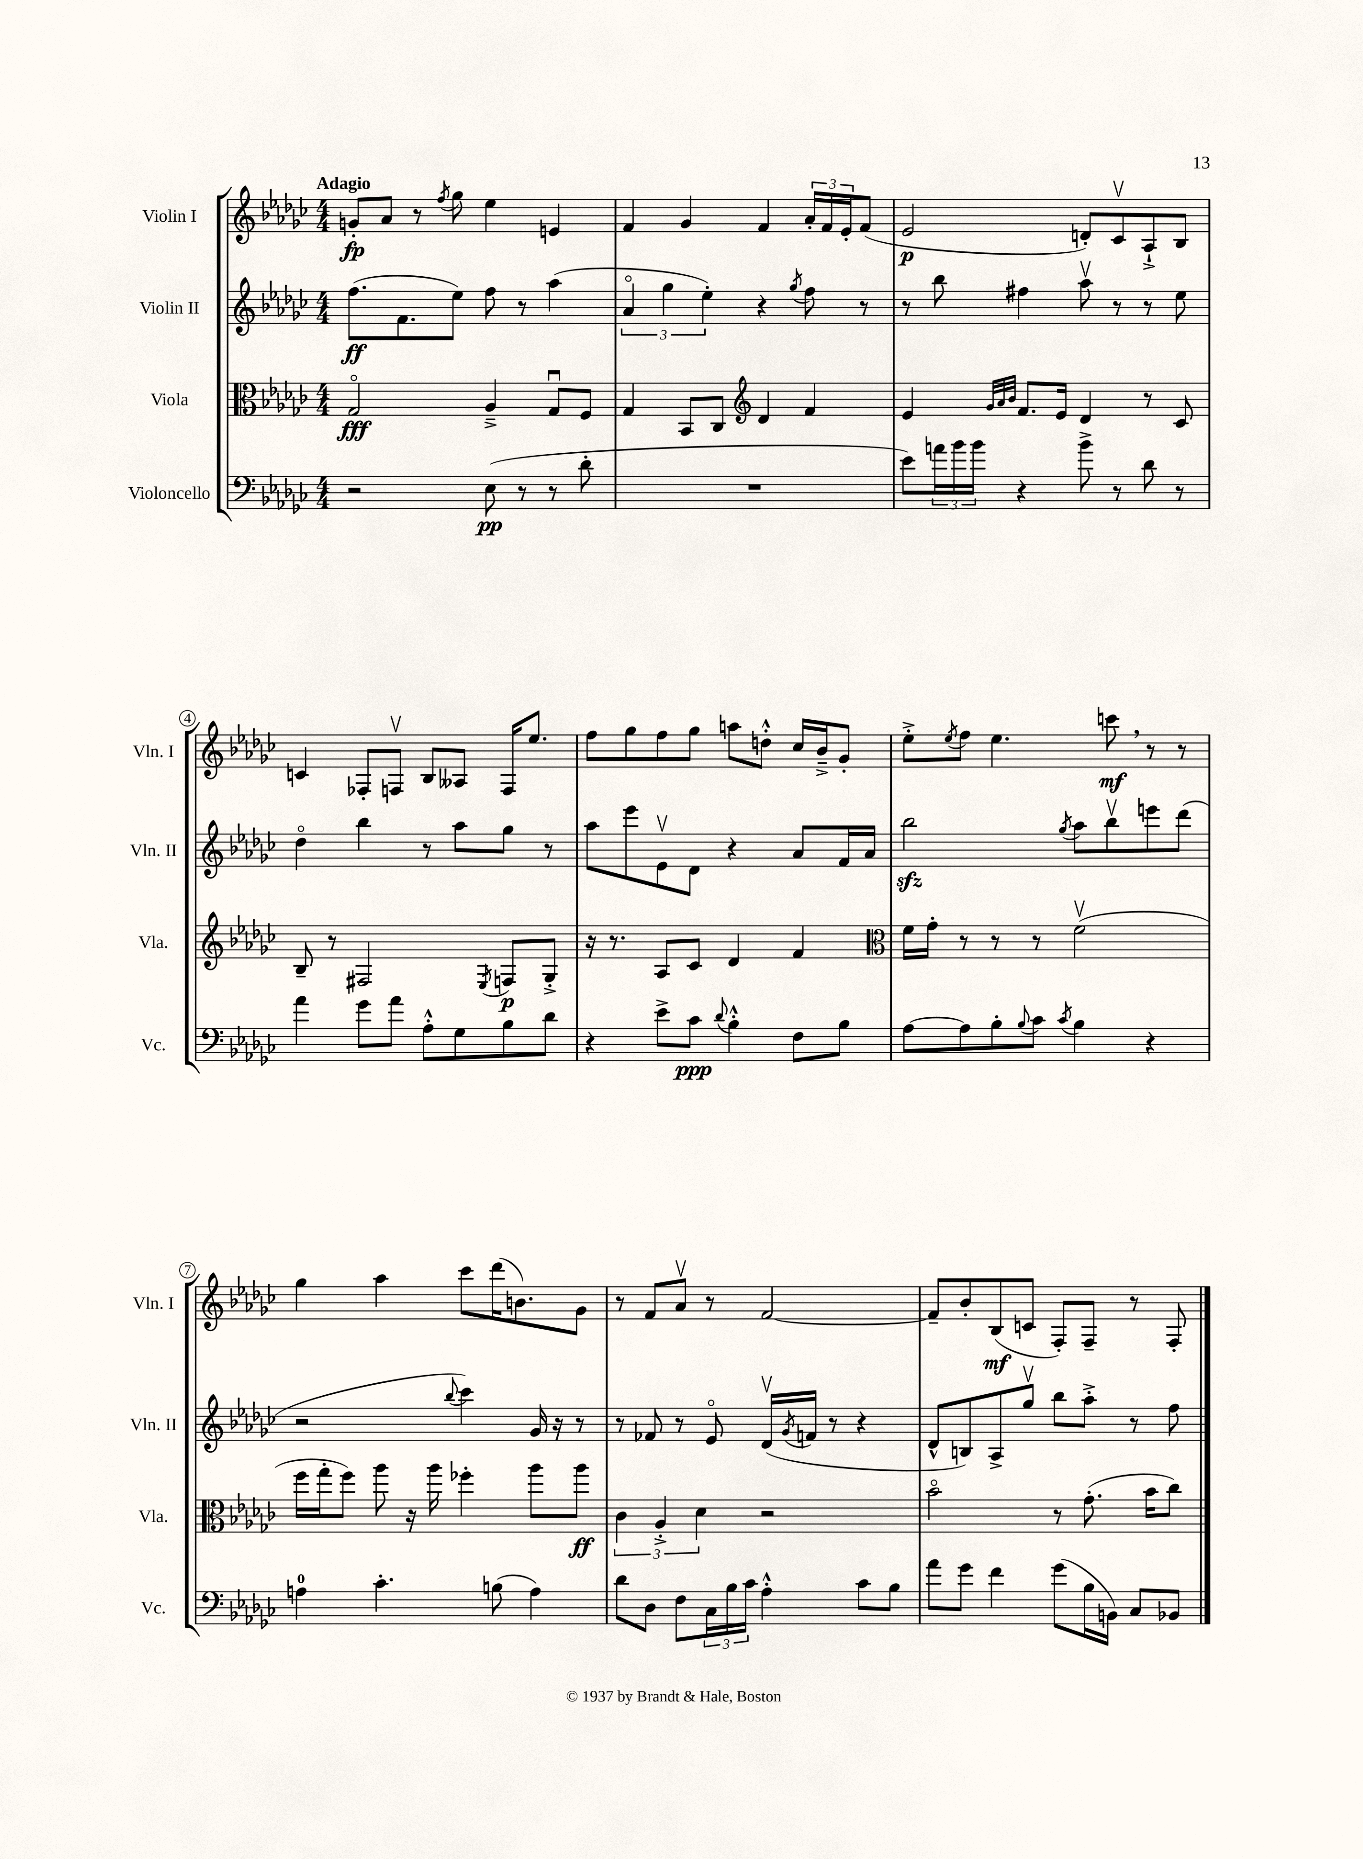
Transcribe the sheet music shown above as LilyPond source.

<<
\new StaffGroup <<
\new Staff = "s0" \with { instrumentName = "Violin I" shortInstrumentName = "Vln. I" } {
    \clef treble \key ges \major \numericTimeSignature \time 4/4 \tempo "Adagio"
    g'8-.\fp aes'8 r8 \acciaccatura { f''8 } ges''8 ees''4 e'4 |
    f'4 ges'4 f'4 \tuplet 3/2 { aes'16-. f'16 ees'16-. } f'8( |
    ees'2\p d'8-.) ces'8\upbow aes8-!-> bes8 |
    c'4 fes8-. f8\upbow bes8 aeses8 f16 ees''8. |
    f''8 ges''8 f''8 ges''8 a''8 d''8-.-^ ces''16 bes'16---> ges'8-. |
    ees''8-.-> \acciaccatura { ees''8 } f''8 ees''4. c'''8\mf \breathe r8 r8 |
    ges''4 aes''4 ces'''8 des'''16( b'8.) ges'8 |
    r8 f'8 aes'8\upbow r8 f'2~ |
    f'8-- bes'8-. bes8\mf( c'8 f8-.) f8-- r8 f8-. \bar "|." |
}
\new Staff = "s1" \with { instrumentName = "Violin II" shortInstrumentName = "Vln. II" } {
    \clef treble \key ges \major \numericTimeSignature \time 4/4
    f''8.\ff( f'8. ees''8) f''8 r8 aes''4( |
    \tuplet 3/2 { aes'4\flageolet ges''4 ees''4-.) } r4 \acciaccatura { ges''8 } f''8 r8 |
    r8 bes''8 fis''4 aes''8\upbow r8 r8 ees''8 |
    des''4\flageolet bes''4 r8 aes''8 ges''8 r8 |
    aes''8 ees'''8 ees'8\upbow des'8 r4 aes'8 f'16 aes'16 |
    bes''2\sfz \acciaccatura { ges''8 } aes''8 bes''8\upbow e'''8 des'''8( |
    r2 \appoggiatura { bes''8 } ces'''4) ges'16 r16 r8 |
    r8 fes'8 r8 ees'8\flageolet des'16\upbow( \acciaccatura { ges'8 } f'16 r8 r4 |
    des'8-^ b8) aes8-> ges''8\upbow bes''8 aes''8-.-> r8 f''8 \bar "|." |
}
\new Staff = "s2" \with { instrumentName = "Viola" shortInstrumentName = "Vla." } {
    \clef alto \key ges \major \numericTimeSignature \time 4/4
    ges2\flageolet\fff aes4---> ges8\downbow f8 |
    ges4 bes,8 ces8 \clef treble des'4 f'4 |
    ees'4 \grace { ges'32 aes'32 bes'32 } f'8. ees'16 des'4 r8 ces'8 |
    bes8-- r8 fis2 \acciaccatura { ees8 } f8\p ges8-.-> |
    r16 r8. aes8 ces'8 des'4 f'4 |
    \clef alto f'16 ges'16-. r8 r8 r8 f'2\upbow( |
    f''16 ges''16-. f''8) aes''8 r16 aes''16 fes''4-. aes''8 aes''8\ff |
    \tuplet 3/2 { ces'4 aes4-.-> des'4 } r2 |
    bes'2\flageolet r8 ges'8.-.( bes'16 ces''8) \bar "|." |
}
\new Staff = "s3" \with { instrumentName = "Violoncello" shortInstrumentName = "Vc." } {
    \clef bass \key ges \major \numericTimeSignature \time 4/4
    r2 ees8\pp( r8 r8 des'8-. |
    R1 |
    ees'8) \tuplet 3/2 { a'16 bes'16 bes'16 } r4 bes'8-> r8 des'8 r8 |
    aes'4 ges'8 aes'8 aes8-.-^ ges8 bes8 des'8 |
    r4 ees'8-> ces'8\ppp \appoggiatura { des'8 } bes4-.-^ f8 bes8 |
    aes8~ aes8 bes8-. \appoggiatura { bes8 } ces'8 \acciaccatura { ces'8 } bes4 r4 |
    a4-0 ces'4.-. b8( a4) |
    des'8 des8 f8 \tuplet 3/2 { ces16 bes16 ces'16 } aes4-.-^ ces'8 bes8 |
    aes'8 ges'8 f'4 ges'8( bes16 b,16) ces8 bes,8 \bar "|." |
}
>>
>>
\layout { \context { \Score \override BarNumber.stencil = #(make-stencil-circler 0.1 0.3 ly:text-interface::print) } }
